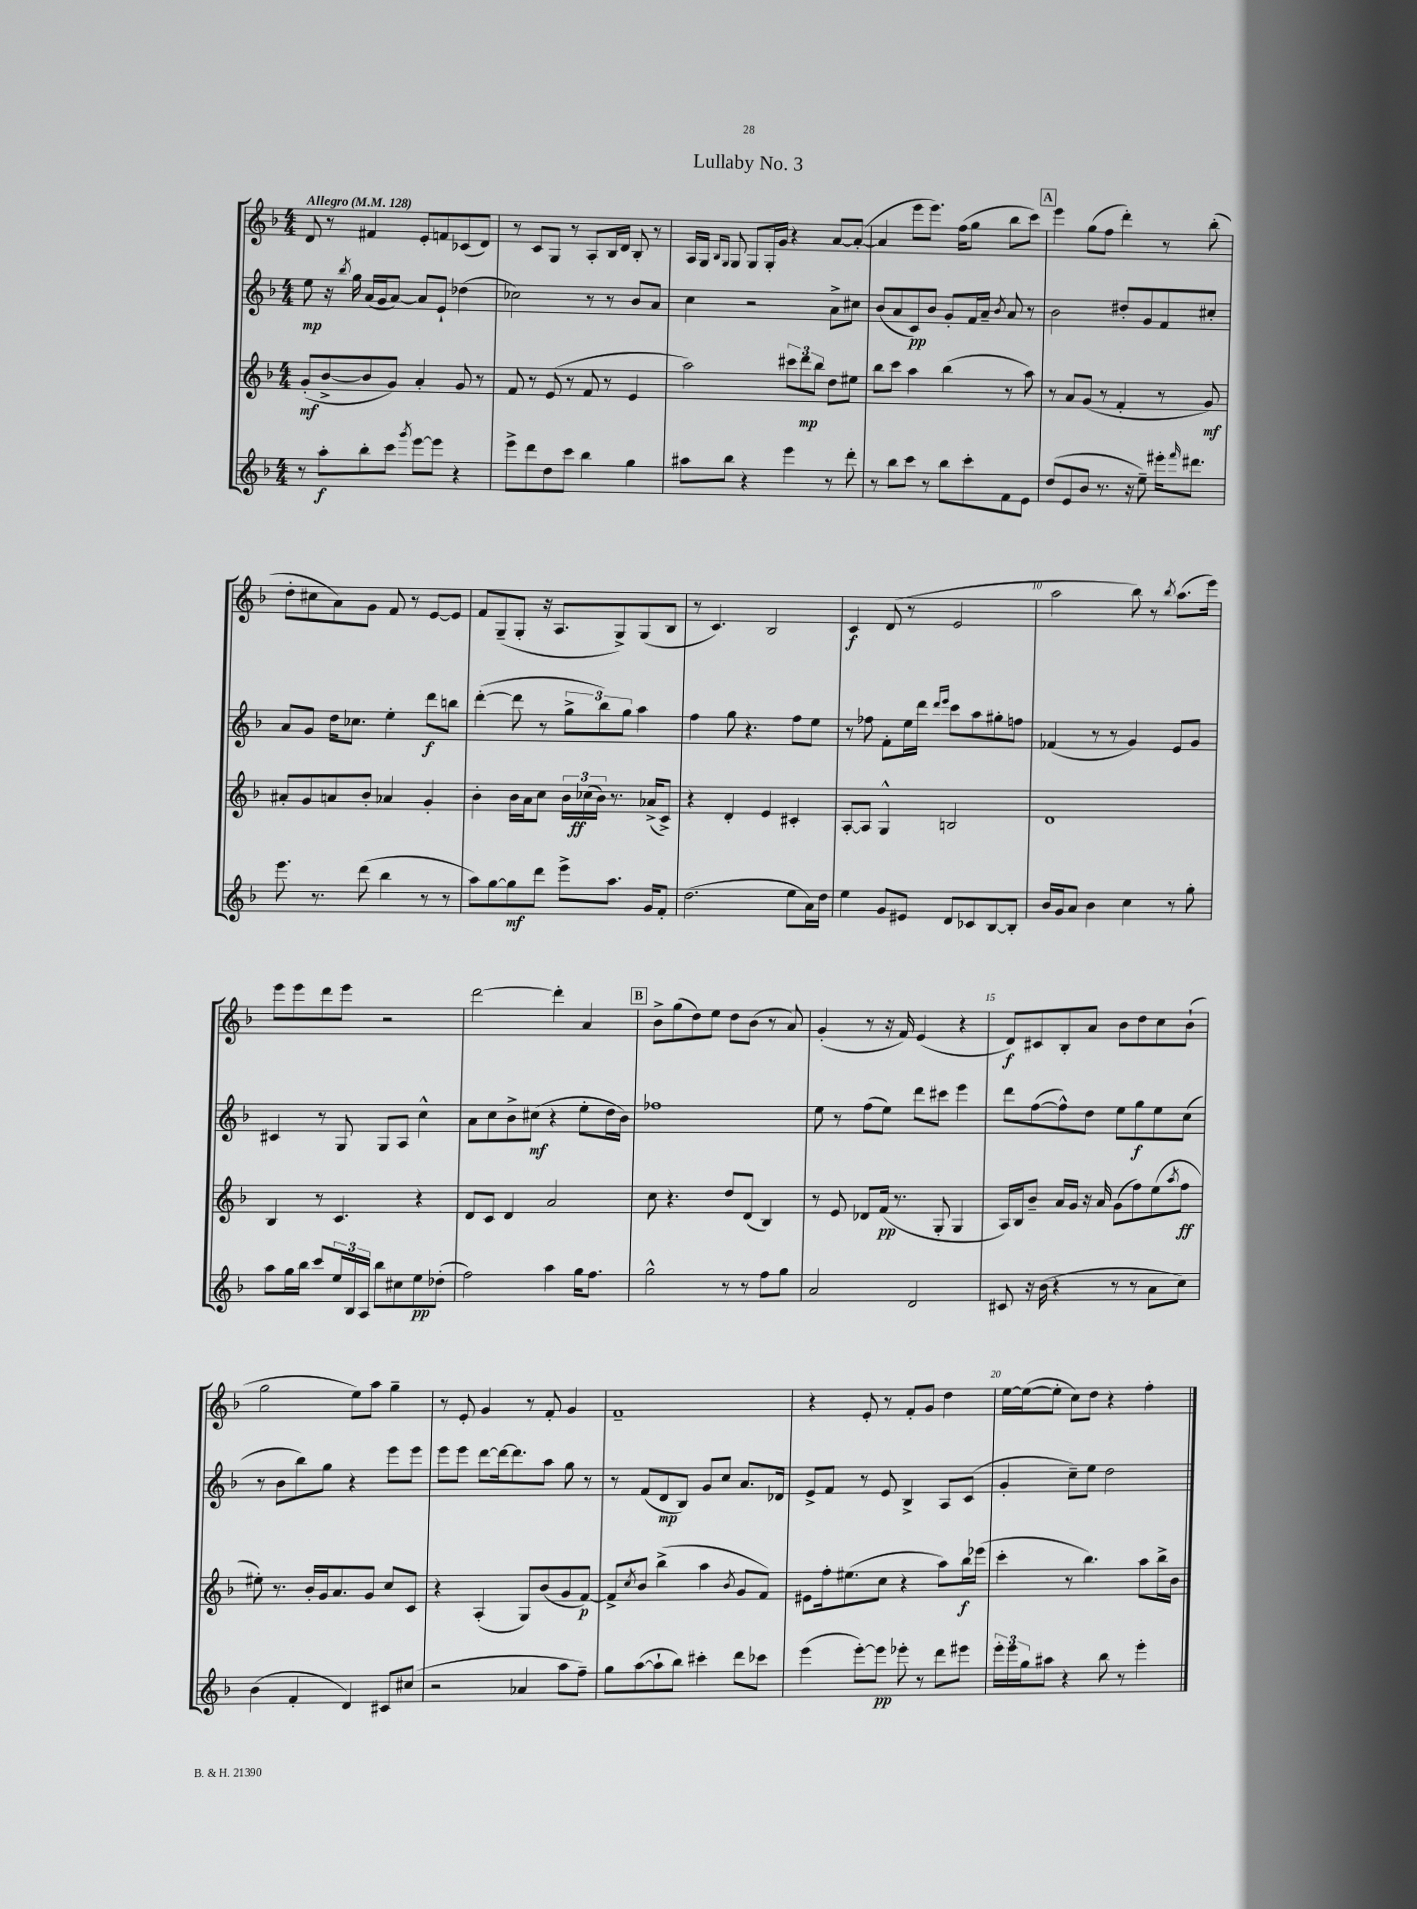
\header { title = "Lullaby No. 3" }
<<
\new StaffGroup <<
\new Staff = "s0" {
    \clef treble \key f \major \numericTimeSignature \time 4/4 \tempo "Allegro" 4 = 128
    d'8 r8 fis'4 e'8-. f'8 ces'8( d'8) |
    r8 c'8 g8 r8 a8-. bes16 d'16 bes8-. r8 |
    a16 g16 \grace { bes16 g16 } g8 g8 g16-. g'16 r4 a'8~ a'8~-.( |
    a'4 e'''8 e'''8.) f''16( g''8 bes''8 c'''8) |
    \mark \markup { \box "A" } e'''4 g''8( f''8 d'''4-.) r8 bes''8-.( |
    d''8-. cis''8 a'8) g'8 f'8 r8 e'8~ e'8 |
    f'8 g8--( g8-. r16 a8. g8->) g8( bes8 |
    r8 c'4.) bes2 |
    c'4\f d'8( r8 e'2 |
    a''2 bes''8) r8 \acciaccatura { bes''8 } a''8.( e'''16) |
    e'''8 e'''8 d'''8 e'''8 r2 |
    d'''2~ d'''4-. a'4 |
    \mark \markup { \box "B" } bes'8-> g''8( d''8) e''8 d''8 bes'8( r8 a'8) |
    g'4-.( r8 r16 f'16) e'4( r4 |
    d'8\f) cis'8 bes8-. a'8 bes'8 d''8 c''8 bes'8-!( |
    g''2 e''8) a''8 g''4-- |
    r8 e'8-. g'4 r8 f'8-. g'4 |
    f'1-- |
    r4 e'8-. r8 f'8-. g'8 d''4 |
    e''16~ e''16~( e''8-. c''8) d''8 r4 f''4-. \bar "|." |
}
\new Staff = "s1" {
    \clef treble \key f \major \numericTimeSignature \time 4/4
    e''8\mp r16 \acciaccatura { bes''8 } g''16 a'16( g'16 a'8~) a'8 e'8-! des''4( |
    ces''2) r8 r8 bes'8 a'8 |
    c''4 r2 a'8-> cis''8 |
    bes'8( a'8 c'8\pp) bes'8 g'8-. f'16 a'16-- \acciaccatura { bes'8 } a'8 r8 |
    \mark \markup { \box "A" } bes'2 dis''8-. g'8 f'8 cis''8-. |
    a'8 g'8 d''16 ces''8. e''4-. d'''8\f b''8 |
    d'''4~-.( d'''8 r8 \tuplet 3/2 { g''8-> bes''8) g''8 } a''4 |
    f''4 g''8 r4. f''8 e''8 |
    r8 fes''8 f'8-. e''16 d'''16 \grace { d'''16 e'''16 } c'''8 a''8 gis''8-. f''8 |
    fes'4( r8 r8 g'4) e'8 g'8 |
    cis'4 r8 g8 g8 a8 c''4-^ |
    a'8 c''8 bes'8-> cis''8\mf( r4 e''8-. d''16 bes'16) |
    \mark \markup { \box "B" } fes''1 |
    e''8 r8 f''8( e''8) d'''8 cis'''8 e'''4 |
    d'''8 f''8~( f''8-^) d''8 e''8 g''8\f e''8 c''8( |
    r8 bes'8 bes''8) g''8 r4 e'''8 e'''8 |
    e'''8 e'''8 d'''8~ d'''16~ d'''8. a''8 g''8 r8 |
    r8 f'8( d'8\mp bes8) g'8 c''8 a'8. des'16 |
    e'8-> f'8 r8 e'8 bes4-> a8 c'8( |
    g'4-. c''8--) e''8 d''2 \bar "|." |
}
\new Staff = "s2" {
    \clef treble \key f \major \numericTimeSignature \time 4/4
    g'8-.\mf( bes'8~-> bes'8 g'8) a'4-. g'8 r8 |
    f'8 r8 e'8( r8 f'8 r8 e'4 |
    a''2) \tuplet 3/2 { cis'''8 d'''8\mp bes''8 } d''8 eis''8 |
    bes''8 c'''8 a''4 bes''4( r8 a''8) |
    \mark \markup { \box "A" } r8 a'8 g'8( r8 f'4-. r8 g'8\mf) |
    ais'8-. g'8 a'8 bes'8-. aes'4 g'4-. |
    bes'4-. bes'16 a'16 c''8 \tuplet 3/2 { bes'16 ces''16\ff( bes'16) } r8. aes'16->( c'8->) |
    r4 d'4-. e'4 cis'4-. |
    a8~-. a8 g4-^ b2 |
    d'1 |
    bes4 r8 c'4. r4 |
    d'8 c'8 d'4 a'2 |
    \mark \markup { \box "B" } c''8 r4. d''8 d'8( bes4) |
    r8 e'8 des'8 f'16\pp( r8. g8-. g4 |
    a16) bes16 bes'8-- a'16 g'16 r16 a'16 g'8( f''8) e''8( \acciaccatura { a''8 } f''8\ff |
    eis''8-.) r8. bes'16-. g'16 a'8. g'8 c''8 c'8 |
    r4 a4-.( g8) bes'8( g'8 f'8~\p) |
    f'8-> \acciaccatura { c''8 } bes'8 bes''4->( a''4 \acciaccatura { bes'8 } g'8 f'8) |
    eis'8 f''16-. eis''8.( c''8 r4 a''8) bes''16\f ees'''16( |
    c'''4-. r8 bes''4.) a''8 bes''16-> bes'16 \bar "|." |
}
\new Staff = "s3" {
    \clef treble \key f \major \numericTimeSignature \time 4/4
    r8 a''8-.\f bes''8-. c'''8 \acciaccatura { g'''8 } e'''8~ e'''8 r4 |
    e'''8-> d'''8 d''8 c'''8 bes''4 g''4 |
    ais''8 bes''8 r4 e'''4 r8 d'''8-. |
    r8 bes''8 c'''8 r8 bes''8 c'''8-. f'8 e'8 |
    \mark \markup { \box "A" } d''8( e'8 bes'8 r8. r16 e''8--) eis'''16-. \grace { f'''16 } dis'''8. |
    e'''8. r8. d'''8( bes''4 r8 r8 |
    a''8) g''8~ g''8\mf d'''8 e'''8-> a''8. g'16 f'8-. |
    d''2.( e''8 a'16) d''16 |
    e''4 g'8 eis'8 d'8 ces'8 bes8~ bes8-. |
    bes'16 g'16 a'8 bes'4 c''4 r8 g''8-. |
    a''8 g''16 bes''16 c'''8 \tuplet 3/2 { e''16 bes16 a16 } bes''8 cis''8 e''8\pp des''8-.( |
    f''2) a''4 g''16 f''8. |
    \mark \markup { \box "B" } g''2-^ r8 r8 f''8 g''8 |
    a'2 d'2 |
    cis'8 r16 bes'16( r4 r8 r8 a'8 c''8) |
    bes'4( f'4-. d'4) cis'8 cis''8( |
    r2 aes'4 a''8 f''8--) |
    g''8 a''8~( a''8-! bes''8) cis'''4-. d'''8 ces'''8 |
    e'''4( e'''8~-.) e'''8\pp ees'''8-. r8 d'''8 eis'''8 |
    \tuplet 3/2 { e'''16-. e'''16 g''16 } ais''8 r4 bes''8 r8 e'''4-. \bar "|." |
}
>>
>>
\layout { \context { \Score \override BarNumber.break-visibility = ##(#f #t #t) barNumberVisibility = #(every-nth-bar-number-visible 5) } }
